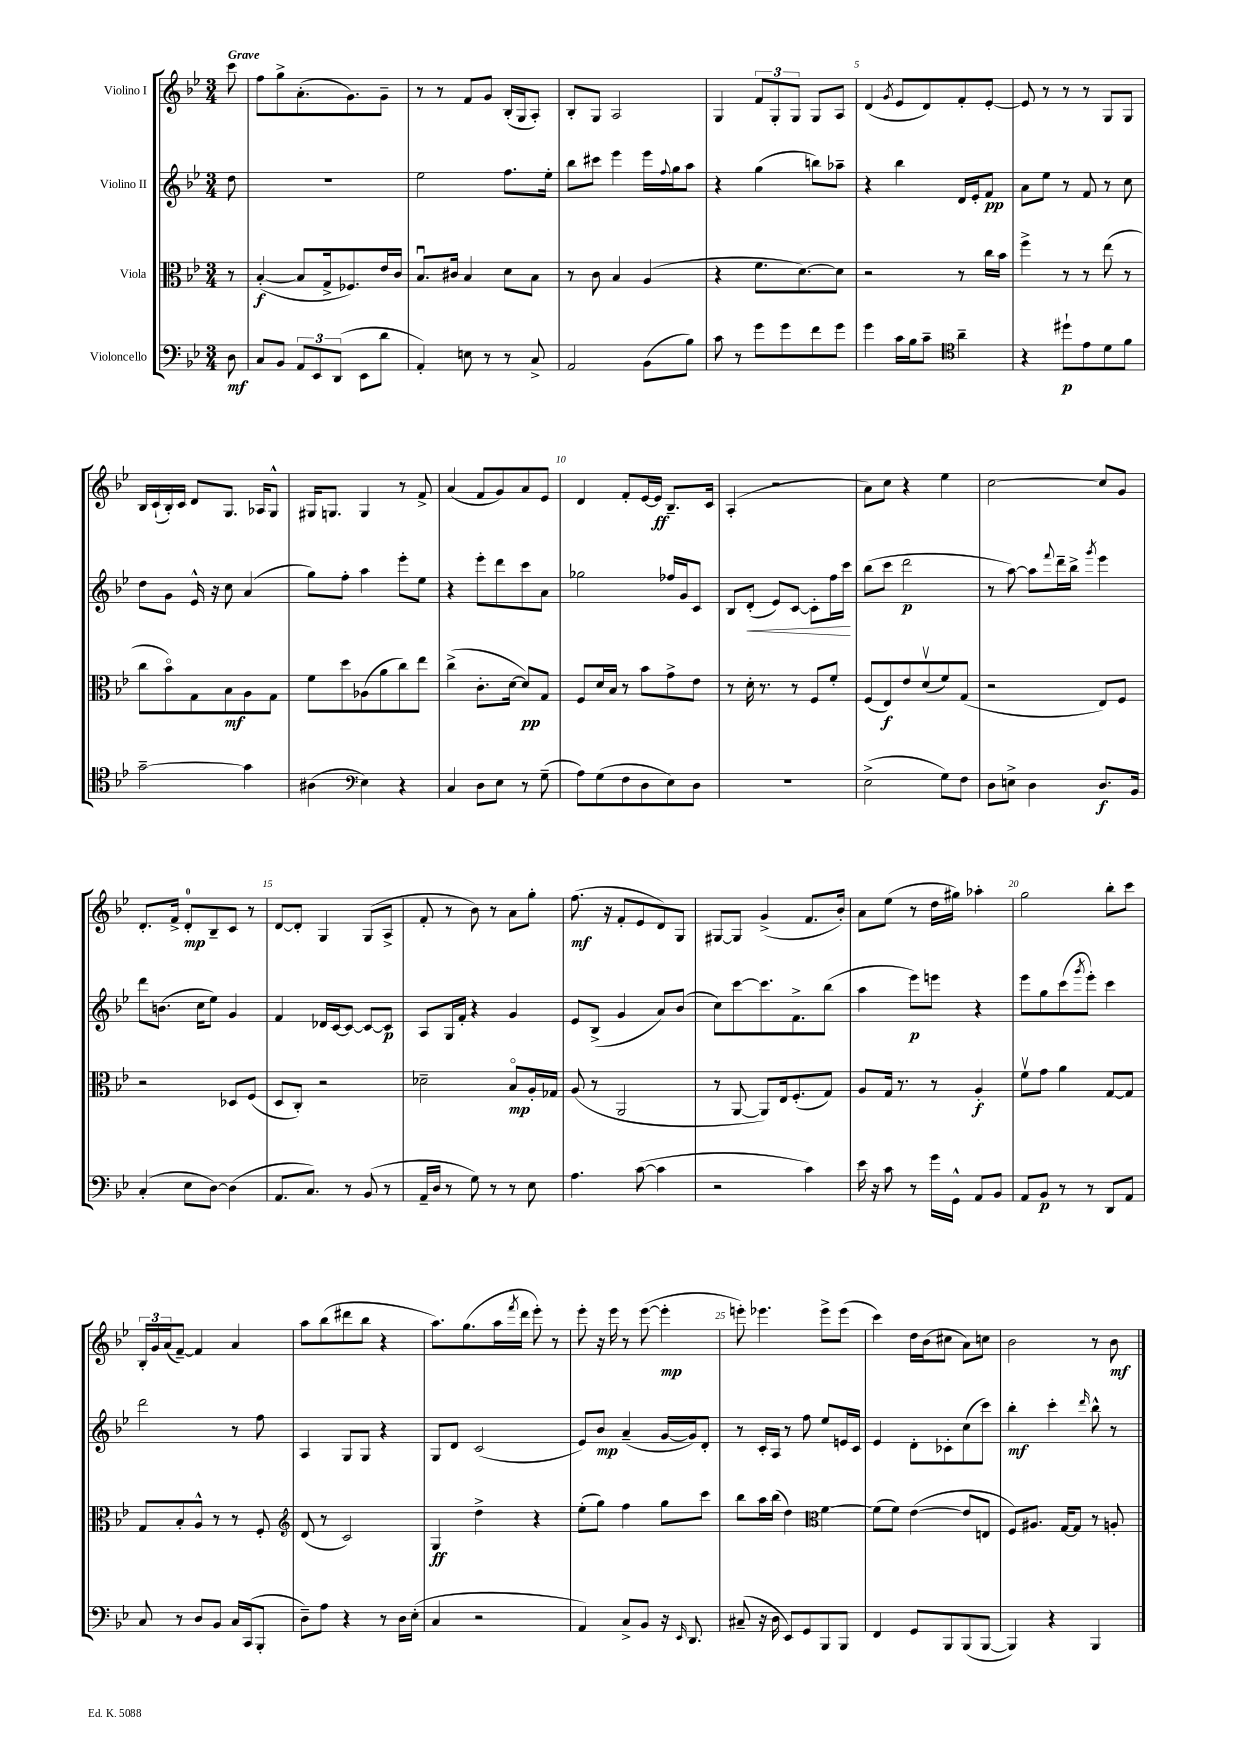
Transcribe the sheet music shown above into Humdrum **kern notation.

**kern	**kern	**kern	**kern
*staff4	*staff3	*staff2	*staff1
*clefF4	*clefC3	*clefG2	*clefG2
*k[b-e-]	*k[b-e-]	*k[b-e-]	*k[b-e-]
*M3/4	*M3/4	*M3/4	*M3/4
8D	8r	8dd	8ccc
=	=	=	=
8C	([4B-'	2.r	8ff
8BB-	.	.	8gg^
12AA	8B-]	.	(8.a'
12EE-	.	.	.
.	16G^	.	.
(12DD	.	.	.
.	8.F-)	.	8.g)
8EE-	.	.	.
8d	16e-	.	8g~
.	16c	.	.
=	=	=	=
4AA')	8.B-u	2ee-	8r
.	.	.	8r
.	16c#	.	.
8E	4B-	.	8f
8r	.	.	8g
8r	8d	8.ff	(16B-'
.	.	.	16G
8C^	8B-	.	8A')
.	.	16ee-'	.
=	=	=	=
2AA	8r	8bb-	8B-'
.	8c	8ccc#	8G
.	4B-	4eee-	2A
(8BB-	(4A	16eee-	.
.	.	8qqff	.
.	.	16gg	.
8B-)	.	8aa	.
=	=	=	=
8c	4r	4r	4G
8r	.	.	.
8g	8.f	(4gg	12f
.	.	.	12G'
8g	.	.	.
.	.	.	12G
.	[8.d)	.	.
8f	.	8bb)	8G
8g	8d]	8aa-~	8A
=	=	=	=
4g	2r	4r	(4d
.	.	.	8qg
16c	.	4bb-	8e-
16B-	.	.	.
8c~	.	.	8d)
*clefC4	*	*	*
4a~	8r	16d	8f'
.	.	16e-'	.
.	16cc	8f	[8e-'
.	16b-	.	.
=	=	=	=
4r	4ff^	8a	8e-]
.	.	8ee-	8r
8dd#`	8r	8r	8r
8e-	8r	8f	8r
8d	(8ee-	8r	8G
8f	8r	8cc	8G
=	=	=	=
[2g~	8cc	8dd	16B-
.	.	.	(16c`
.	8b-o)	8g	16B-')
.	.	.	16c
.	8G	16e-^^	8d
.	.	16r	.
.	8B-	8cc	8.G
4g]	8A	(4a	.
.	.	.	16A-
.	8G	.	8G^^
=	=	=	=
(4A#	8f	8gg)	16G#
.	.	.	8.G
.	8dd	8ff'	.
*clefF4	*	*	*
4E-)	(8A-	4aa	4G
.	8a	.	.
4r	8cc)	8eee-'	8r
.	8ee-	8ee-	8f^
=	=	=	=
4C	(4cc^	4r	(4a
8D	8.c'	8eee-'	8f
8E-	.	8ddd	8g)
.	[16d	.	.
8r	8d])	8ccc	8a
(8G~	8G	8a	8e-
=	=	=	=
8A)	8F	2gg-	4d
(8G	16d	.	.
.	16B-	.	.
8F	8r	.	8f'
8D	8b-	.	[16e-
.	.	.	16e-]
8E-)	8g^	16ff-	8.B-~
.	.	16g	.
8D	8e-	8c	.
.	.	.	16c
=	=	=	=
2.r	8r	8B-	(4A'
.	16d'	(8d'	.
.	8.r	.	.
.	.	8e-)	2r
.	8r	[8c	.
.	8F	8c']	.
.	8f'	16ff	.
.	.	16ccc	.
=	=	=	=
(2E-^	(8F	(8bb-	8a)
.	8E-)	8ccc	8cc
.	8e-	2ddd	4r
.	(8dv	.	.
8G)	8f)	.	4ee-
8F	(8G	.	.
=	=	=	=
8D	2r	8r	[2cc
8E^	.	[8aa)	.
4D	.	8aa]	.
.	.	8qqfff	.
.	.	16ddd~	.
.	.	16bb-^	.
.	.	8qggg	.
8.D	8E-)	4eee-	8cc]
.	8F	.	8g
16BB-	.	.	.
=	=	=	=
(4C'	2r	8ddd	8.d'
.	.	(8.b	.
.	.	.	16f^
8E-	.	.	8d'
.	.	16cc	.
[8D)	.	8ee-)	8B-~
(4D]	8D-	4g	8c
.	(8F	.	8r
=	=	=	=
8.AA	8D	4f	[8d
.	8C')	.	8d']
8.C)	.	.	.
.	2r	16d-	4G
.	.	[16c	.
8r	.	8c_	.
(8BB-	.	8c_	(8G
8r	.	8c]	8A^
=	=	=	=
16AA~	2d-~	8A	8f'
16D	.	.	.
8r	.	16G	8r
.	.	16f'	.
8G)	.	4r	8b-)
8r	.	.	8r
8r	8B-o	4g	8a
8E-	16A'	.	8gg'
.	16G-	.	.
=	=	=	=
4.A	(8A	8e-	(8.ff
.	8r	(8B-^	.
.	.	.	16r
.	2AA	4g	8f'
([8c	.	.	8e-
4c]	.	8a)	8d)
.	.	(8b-	8G
=	=	=	=
2r	8r	8cc)	[8G#
.	[8AA	[8ccc	8G#]
.	8AA])	8.ccc]	(4g^
.	16E-	.	.
.	(8.F'	8.f^	.
4c)	.	.	8.f
.	8G)	(8bb-	.
.	.	.	16b-')
=	=	=	=
16e-	8A	4aa	8a
16r	.	.	.
8c	16G	.	(8ee-
.	8.r	.	.
8r	.	8eee-)	8r
16g	8r	8eee	16dd
16GG^^	.	.	16gg#)
8AA	4A'	4r	4aa-'
8BB-	.	.	.
=	=	=	=
8AA	8fv	8eee-	2gg
8BB-	8g	8gg	.
8r	4a	(8ccc	.
.	.	8qggg	.
8r	.	8eee-')	.
8DD	[8G	4ccc	8bb-'
8AA	8G]	.	8ccc
=	=	=	=
8C	8G	2ddd	24B-'
.	.	.	24g
.	.	.	(24a
8r	8B-'	.	[8f~)
8D	8A^^	.	4f]
8BB-	8r	.	.
16C	8r	8r	4a
(16CC	.	.	.
8BBB-'	8F'	8ff	.
=	=	=	=
*	*clefG2	*	*
8D~)	(8d	4A	8aa
8A	8r	.	(8bb-
4r	2c)	8G	8ddd#
.	.	8G	8bb-
8r	.	4r	4r
16D	.	.	.
(16E-'	.	.	.
=	=	=	=
4C	4G	8G	8.aa)
.	.	8d	.
.	.	.	(8.gg
2r	4dd^	(2c	.
.	.	.	16aa
.	.	.	8qfff
.	.	.	16ddd
.	4r	.	8eee-')
.	.	.	8r
=	=	=	=
4AA)	(8ee-'	8e-)	8eee-'
.	8gg)	8b-	16r
.	.	.	16eee-
8C^	4ff	(4a~	8r
8BB-	.	.	([8eee-
16r	8gg	[16g	4eee-']
16qqEE-	.	.	.
8.DD	.	16g])	.
.	8ccc	8d'	.
=	=	=	=
(8C#~	8bb-	8r	8eee')
16r	16aa	16c'	4.eee-
16D	(16bb-	16A	.
8EE-)	4dd)	8r	.
8GG	.	8ff	.
*	*clefC3	*	*
8BBB-	[4f	8ee-	8eee-^
8BBB-	.	16e	(8eee-
.	.	16c	.
=	=	=	=
4FF	(8f]	4e-	4ccc)
.	8f)	.	.
8GG	([4e-	8d'	16dd
.	.	.	(16b-
8BBB-	.	8c-'	8cc#
(8BBB-	8e-]	(8cc	8a)
[8BBB-	8E	8ccc)	8cc
=	=	=	=
4BBB-])	8F)	4bb-'	2b-
.	8.A#	.	.
4r	.	4ccc'	.
.	[16G	.	.
.	8G]	.	.
.	.	16qqddd	.
4BBB-	8r	8bb-^^	8r
.	8A'	8r	8b-
==	==	==	==
*-	*-	*-	*-
